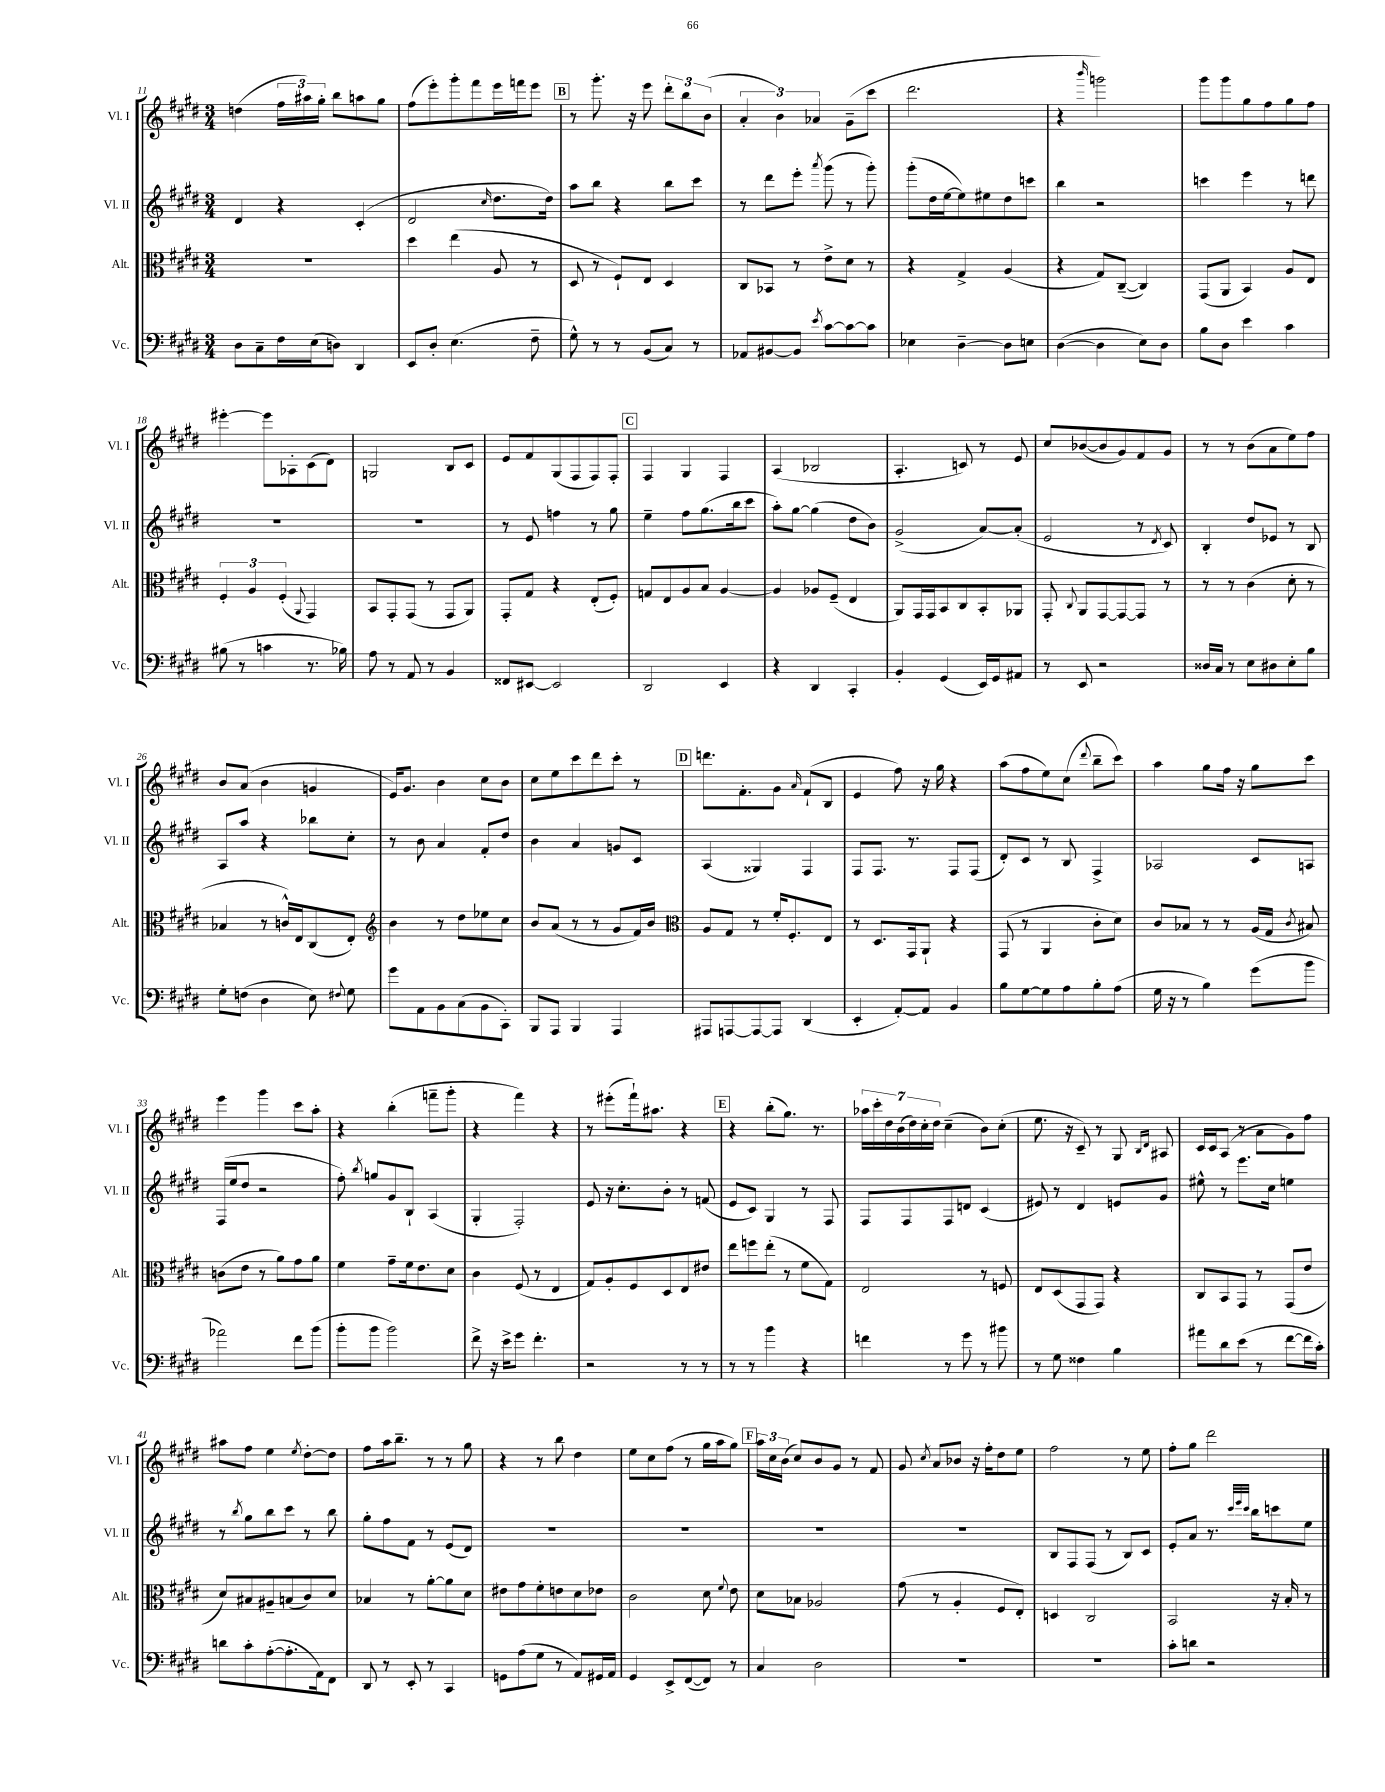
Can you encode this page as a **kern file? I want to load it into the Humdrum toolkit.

**kern	**kern	**kern	**kern
*part4	*part3	*part2	*part1
*staff4	*staff3	*staff2	*staff1
*I"Vc.	*I"Alt.	*I"Vl. II	*I"Vl. I
*I'Vc.	*I'Alt.	*I'Vl. II	*I'Vl. I
*clefF4	*clefC3	*clefG2	*clefG2
*k[f#c#g#d#]	*k[f#c#g#d#]	*k[f#c#g#d#]	*k[f#c#g#d#]
*M3/4	*M3/4	*M3/4	*M3/4
=11	=11	=11	=11
8D#\L	2.r	4d#/	(4ddn\
8C#~\	.	.	.
16F#\L	.	4r	24ff#\LL
.	.	.	24aa#X\)
(16E\J	.	.	.
.	.	.	24gg#'\JJ
8Dn\J)	.	.	8bb\L
4DD#/	.	(4c#'/	8aan\
.	.	.	8gg#\J
=12	=12	=12	=12
8EE/L	4dd#\	2d#/	(8ff#\L
8D#'/J	.	.	8eee'\)
(4.E\	(4ee\	.	8ggg#'\
.	.	.	8fff#\
.	.	16qqcc#/	.
.	8A/	8.dd#\L	16eee\L
.	.	.	16fffn\J
8F#~\	8r	.	8eee\J
.	.	16dd#\Jk)	.
!!LO:REH:place=s1:t=B
=13	=13	=13	=13
8G#^^\)	8D#/	8aa\L	8r
8r	8r	8bb\J	8.ggg#'\
8r	8F#`/L)	4r	.
.	.	.	16r
(8BB/L	8E/J	.	8eee\
8C#/J)	4D#/	8bb\L	12ddd#'\L
.	.	.	12bb\
8r	.	8ccc#\J	.
.	.	.	(12b\J
=14	=14	=14	=14
8AA-X/L	8C#/L	8r	6a'/
[8BB#X/	8BB-X/J	8ddd#\L	.
.	.	.	6b\)
8BB#/J]	8r	8eee'\J	.
.	.	.	6a-X/
8qe/	.	8qaaa/	.
[8c#\L	8e^\L	(8ggg#\	.
8c#\_	8d#\J	8r	(8g#~\L
8c#\J]	8r	8ggg#'\)	8ccc#\J
=15	=15	=15	=15
4E-X\	4r	(8ggg#'\L	2.ddd#\
.	.	16dd#\L	.
.	.	[16ee\J	.
[4D#~\	4G#^/	8ee\])	.
.	.	8ee#X\	.
8D#\L]	(4A/	8dd#\	.
8En\J	.	8cccn\J	.
=16	=16	=16	=16
([4D#\	4r	4bb\	4r
.	.	.	16qqbbb/
4D#\]	8G#/L)	2r	2gggn\)
.	([8C#~/J	.	.
8E\L)	4C#/])	.	.
8D#\J	.	.	.
=17	=17	=17	=17
8B\L	(8GG#/L	4cccn\	8ggg#\L
8D#\J	8AA/J	.	8ggg#\
4e\	4BB/)	4eee\	8gg#\
.	.	.	8ff#\
4c#\	8A/L	8r	8gg#\
.	8E/J	8dddn\	8ff#\J
!!LO:LB:g=z
=18	=18	=18	=18
(8B#X\	6F#'/	2.r	[4eee#X'\
8r	.	.	.
.	6A/	.	.
4cn\	.	.	8eee#\L]
.	(6F#'/	.	.
.	.	.	8A-X'\
.	8qqAA/	.	.
8.r	4GG#/)	.	(8c#\
.	.	.	8d#\J)
16B-X\)	.	.	.
=19	=19	=19	=19
8A\	8BB/L	2.r	2Gn/
8r	8GG#'/	.	.
8AA/	(8GG#/J	.	.
8r	8r	.	.
4BB/	8GG#/L	.	8B/L
.	8AA/J)	.	8c#/J
=20	=20	=20	=20
8FF##X/L	8GG#'/L	8r	8e/L
[8EE#X/J	8G#/J	8e/	8f#/
2EE#/]	4r	4ffn\	(8G#/
.	.	.	8F#/
.	(8E'/L	8r	8F#/)
.	8F#'/J)	8gg#\	8F#'/J
!!LO:REH:place=s1:t=C
=21	=21	=21	=21
2DD#/	8Gn/L	4ee~\	4F#/
.	8E/	.	.
.	8A/	8ff#\L	4G#/
.	8B/J	(8.gg#\	.
4EE/	[4A/	.	4F#/
.	.	16bb\k	.
.	.	8ccc#\J	.
=22	=22	=22	=22
4r	4A/]	8aa'\L)	(4A/
.	.	[8gg#\J	.
4DD#/	8A-X/L	(4gg#\]	2B-X/
.	(8F#~/J	.	.
4CC#'/	4E/	8dd#\L	.
.	.	8b\J)	.
=23	=23	=23	=23
4BB'/	8AA/L)	(2g#^/	4.A'/
.	16GG#/L	.	.
.	16GG#/J	.	.
(4GG#/	8BB/	.	.
.	8C#/	.	8cn/)
16EE/LL)	8BB'/	[8a/L)	8r
16GG#/J	.	.	.
8AA#X/J	8AA-X/J	(8a'/J]	8e/
=24	=24	=24	=24
8r	8GG#'/	2e/	8cc#/L
.	8qqC#/	.	.
8EE/	8AA/L	.	([8b-X/
2r	[8GG#/	.	8b-/]
.	8GG#/_	.	8g#/)
.	8GG#/J]	8r	8f#/
.	.	8qd#/	.
.	8r	8c#/)	8g#/J
=25	=25	=25	=25
16D##X/LL	8r	4B'/	8r
16C#/JJ	.	.	.
8r	8r	.	8r
8E\L	(4c#\	8dd#/L	(8b\L
8D#X\	.	8e-X/J	8a\
8E'\	8d#'\	8r	8ee\)
8B\J	8r	8B/	8ff#\J
!!LO:LB:g=z
=26	=26	=26	=26
8G#'\L	4B-X/	8A/L	8b/L
(8Fn\J	.	8aa/J	(8a/J
4D#\	8r	4r	4b\
.	16cn^^/LL)	.	.
.	16E/J	.	.
8E\)	(8C#/	8bb-X\L	4gn/
8qqF#X/	.	.	.
8G#\	8E'/J)	8cc#'\J	.
=27	=27	=27	=27
*	*clefG2	*	*
8g#\L	4b\	8r	16e/KL)
.	.	.	8.g#/J
8AA\	.	8b\	.
8BB\	8r	4a/	4b\
(8C#\	8dd#\L	.	.
8BB\	8ee-X\	8f#'/L	8cc#\L
8CC#'\J)	8cc#\J	8dd#/J	8b\J
=28	=28	=28	=28
8BBB/L	8b/L	4b\	8cc#\L
8AAA/J	(8a/J	.	8ee\
4BBB/	8r	4a/	8ccc#\
.	8r	.	8ddd#\
4AAA/	8g#/L	8gn/L	8ccc#'\J
.	16f#/L)	8c#/J	8r
.	16b/JJ	.	.
!!LO:REH:place=s1:t=D
=29	=29	=29	=29
*	*clefC3	*	*
8AAA#X/L	8A/L	(4A/	8.dddn\L
[8AAAn/	8G#/J	.	.
.	.	.	8.f#'\
8AAA/_	8r	4G##X/)	.
8AAA/J]	16f#'/KL	.	8g#\J
.	8.F#'/	.	.
.	.	.	16qqa/
(4DD#/	.	4F#/	(8f#`/L
.	8E/J	.	8B/J
=30	=30	=30	=30
4EE'/	8r	8F#/L	4e/
.	8.D#/L	8.F#/J	.
[8AA'/L)	.	.	8ff#\)
.	16GG#/k	8.r	.
8AA/J]	8AA`/J	.	16r
.	.	.	16gg#\
4BB/	4r	8F#/L	4r
.	.	(8F#/J	.
=31	=31	=31	=31
8B\L	(8GG#/	8d#'/L)	(8aa\L
[8G#\	8r	8c#/J	8ff#\
8G#\]	4AA/	8r	8ee\)
8A\	.	8B/	(8cc#\J
.	.	.	8qqddd#/
8B'\	8c#'\L	4F#^/	8bb~\L
(8A\J	8d#\J)	.	8ccc#\J)
=32	=32	=32	=32
16G#\	8c#/L	2A-X/	4aa\
16r	.	.	.
8r	8B-X/J	.	.
4B\)	8r	.	8gg#\L
.	8r	.	16ff#\Jk
.	.	.	16r
(8g#\L	(16A/LL	8c#/L	8gg#\L
.	16G#/JJ	.	.
.	8qc#/	.	.
8b\J	8B#X/)	8An/J	8ccc#\J
!!LO:LB:g=z
=33	=33	=33	=33
2a-X\)	(8cn\L	(16F#/LL	4eee\
.	.	16ee/J	.
.	8e\J	8dd#/J	.
.	8r	2r	4ggg#\
.	8a\L)	.	.
8f#\L	8g#\	.	8ccc#\L
(8b\J	8a\J	.	8aa'\J
=34	=34	=34	=34
8b'\L	4f#\	8ff#'\)	4r
.	.	8qbb/	.
8b\J	.	8ggn/L	.
2b\)	8g#~\L	8g#/	(4bb'\
.	16f#\k	8B`/J	.
.	8.e\	.	.
.	.	(4A/	8fffn~\L
.	8d#\J	.	8ggg#'\J
=35	=35	=35	=35
8f#^\	4c#\	4G#'/	4r
16r	.	.	.
16e^\KL	.	.	.
8g#\J	(8F#/	2F#'/)	4fff#\)
4.f#'\	8r	.	.
.	4E/	.	4r
=36	=36	=36	=36
2r	8G#/L)	8e/	8r
.	8A'/	16r	(8eee#X'\L
.	.	8.cc#'\L	.
.	8F#/	.	16fff#`\k)
.	.	.	8.aa#X\J
.	8D#/	8b'\J	.
8r	8E/	8r	4r
8r	8e#X/J	(8fn/	.
!!LO:REH:place=s1:t=E
=37	=37	=37	=37
8r	8ee\L	8e/L	4r
8r	8ffn\	8c#/J)	.
4b\	(8ee'\J	4G#/	(8bb'\L
.	8r	.	8.gg#\J)
4r	8f#\L	8r	.
.	.	.	8.r
.	8G#\J)	8F#/	.
=38	=38	=38	=38
4fn\	2E/	8F#/L	28aa-X\LL
.	.	.	28ccc#'\
.	.	.	28dd#\
.	.	.	(28b\
.	.	8F#/	.
.	.	.	28dd#\)
.	.	.	28cc#'\
.	.	.	28dd#\JJ
8r	.	8F#/	(4cc#~\
8g#\	.	8dn/J	.
8r	8r	(4c#/	8b\L)
8b#X\	8Fn/	.	(8cc#'\J
=39	=39	=39	=39
8r	8E/L	8e#X/)	8.ee\
8G#\	(8D#/	8r	.
.	.	.	16r
4F##X\	8GG#/	4d#/	8c#~/)
.	8GG#/J)	.	8r
4B\	4r	8en/L	8G#/
.	.	.	16qqB/LL
.	.	.	16qqd#/JJ
.	.	8g#/J	8A#X/
=40	=40	=40	=40
8a#X\L	8C#/L	8ee#X^^\	16c#/LL
.	.	.	16c#/J
8d#\	8BB/	8r	(8A/J
(8e\J	8GG#/J	8.eee\L	8r
8r	8r	.	8a\L
.	.	16cc#\Jk	.
[8f#\L	(8GG#/L	4een\	8g#\)
16f#\L]	8e/J	.	8ff#\J
16c#'\JJ)	.	.	.
!!LO:LB:g=z
=41	=41	=41	=41
8dn\L	8d#/L)	8r	8aa#X\L
.	.	8qbb/	.
8c#'\	8B#X/	8gg#\L	8ff#\J
([8A'\	8A#X~/	8bb\	4ee\
8.A'\]	(8Bn/	8ccc#\J	.
.	.	.	8qee/
.	8c#/)	8r	[8dd#'\L
16AA\k)	.	.	.
8FF#\J	8d#/J	8bb\	8dd#\J]
=42	=42	=42	=42
8DD#/	4B-X/	8gg#'\L	8ff#\L
8r	.	8ff#\	16aa\k
.	.	.	8.bb~\J
8EE'/	8r	8f#\J	.
8r	[8a'\L	8r	8r
4CC#/	8a\]	(8e/L	8r
.	8d#\J	8d#/J)	8gg#\
=43	=43	=43	=43
8GGn\L	8e#X\L	2.r	4r
(8A\	8g#\	.	.
8G#\J	8f#'\	.	8r
8r	8en\	.	8bb\
8AA/L)	8d#\	.	4dd#\
16GG#X/L	8e-X\J	.	.
16AA/JJ	.	.	.
=44	=44	=44	=44
4GG#/	2c#\	2.r	8ee\L
.	.	.	8cc#\
8EE^/L	.	.	(8ff#\J
([8FF#/	.	.	8r
8FF#/J])	8d#\	.	16gg#\LL
.	.	.	16aa\J
.	8qqf#/	.	.
8r	8e\	.	8gg#\J)
!!LO:REH:place=s1:t=F
=45	=45	=45	=45
4C#/	8d#\L	2.r	24aa\LL
.	.	.	24cc#\
.	.	.	(24b\JJ
.	8B-X\J	.	8cc#/L)
2D#\	2A-X/	.	8b/
.	.	.	8g#/J
.	.	.	8r
.	.	.	8f#/
=46	=46	=46	=46
2.r	(8g#\	2.r	8g#/
.	.	.	8qcc#/
.	8r	.	8a/L
.	4A'/	.	8b-X/J
.	.	.	16r
.	.	.	16ff#'\KL
.	8F#/L	.	8dd#\
.	8E'/J)	.	8ee\J
=47	=47	=47	=47
2.r	4Dn/	8B/L	2ff#\
.	.	8F#/	.
.	2C#/	(8F#/J	.
.	.	8r	.
.	.	8B/L)	8r
.	.	8c#/J	8ee\
=48	=48	=48	=48
8c#'\L	2BB/	8e'/L	8ff#'\L
8dn\J	.	8a/J	8gg#\J
2r	.	8.r	2ddd#\
.	.	32qqccc#/LLL	.
.	.	32qqeee/	.
.	.	32qqccc#/JJJ	.
.	.	16bb\KL	.
.	16r	8cccn\	.
.	16B'/	.	.
.	8r	8ee\J	.
==	==	==	==
*-	*-	*-	*-
